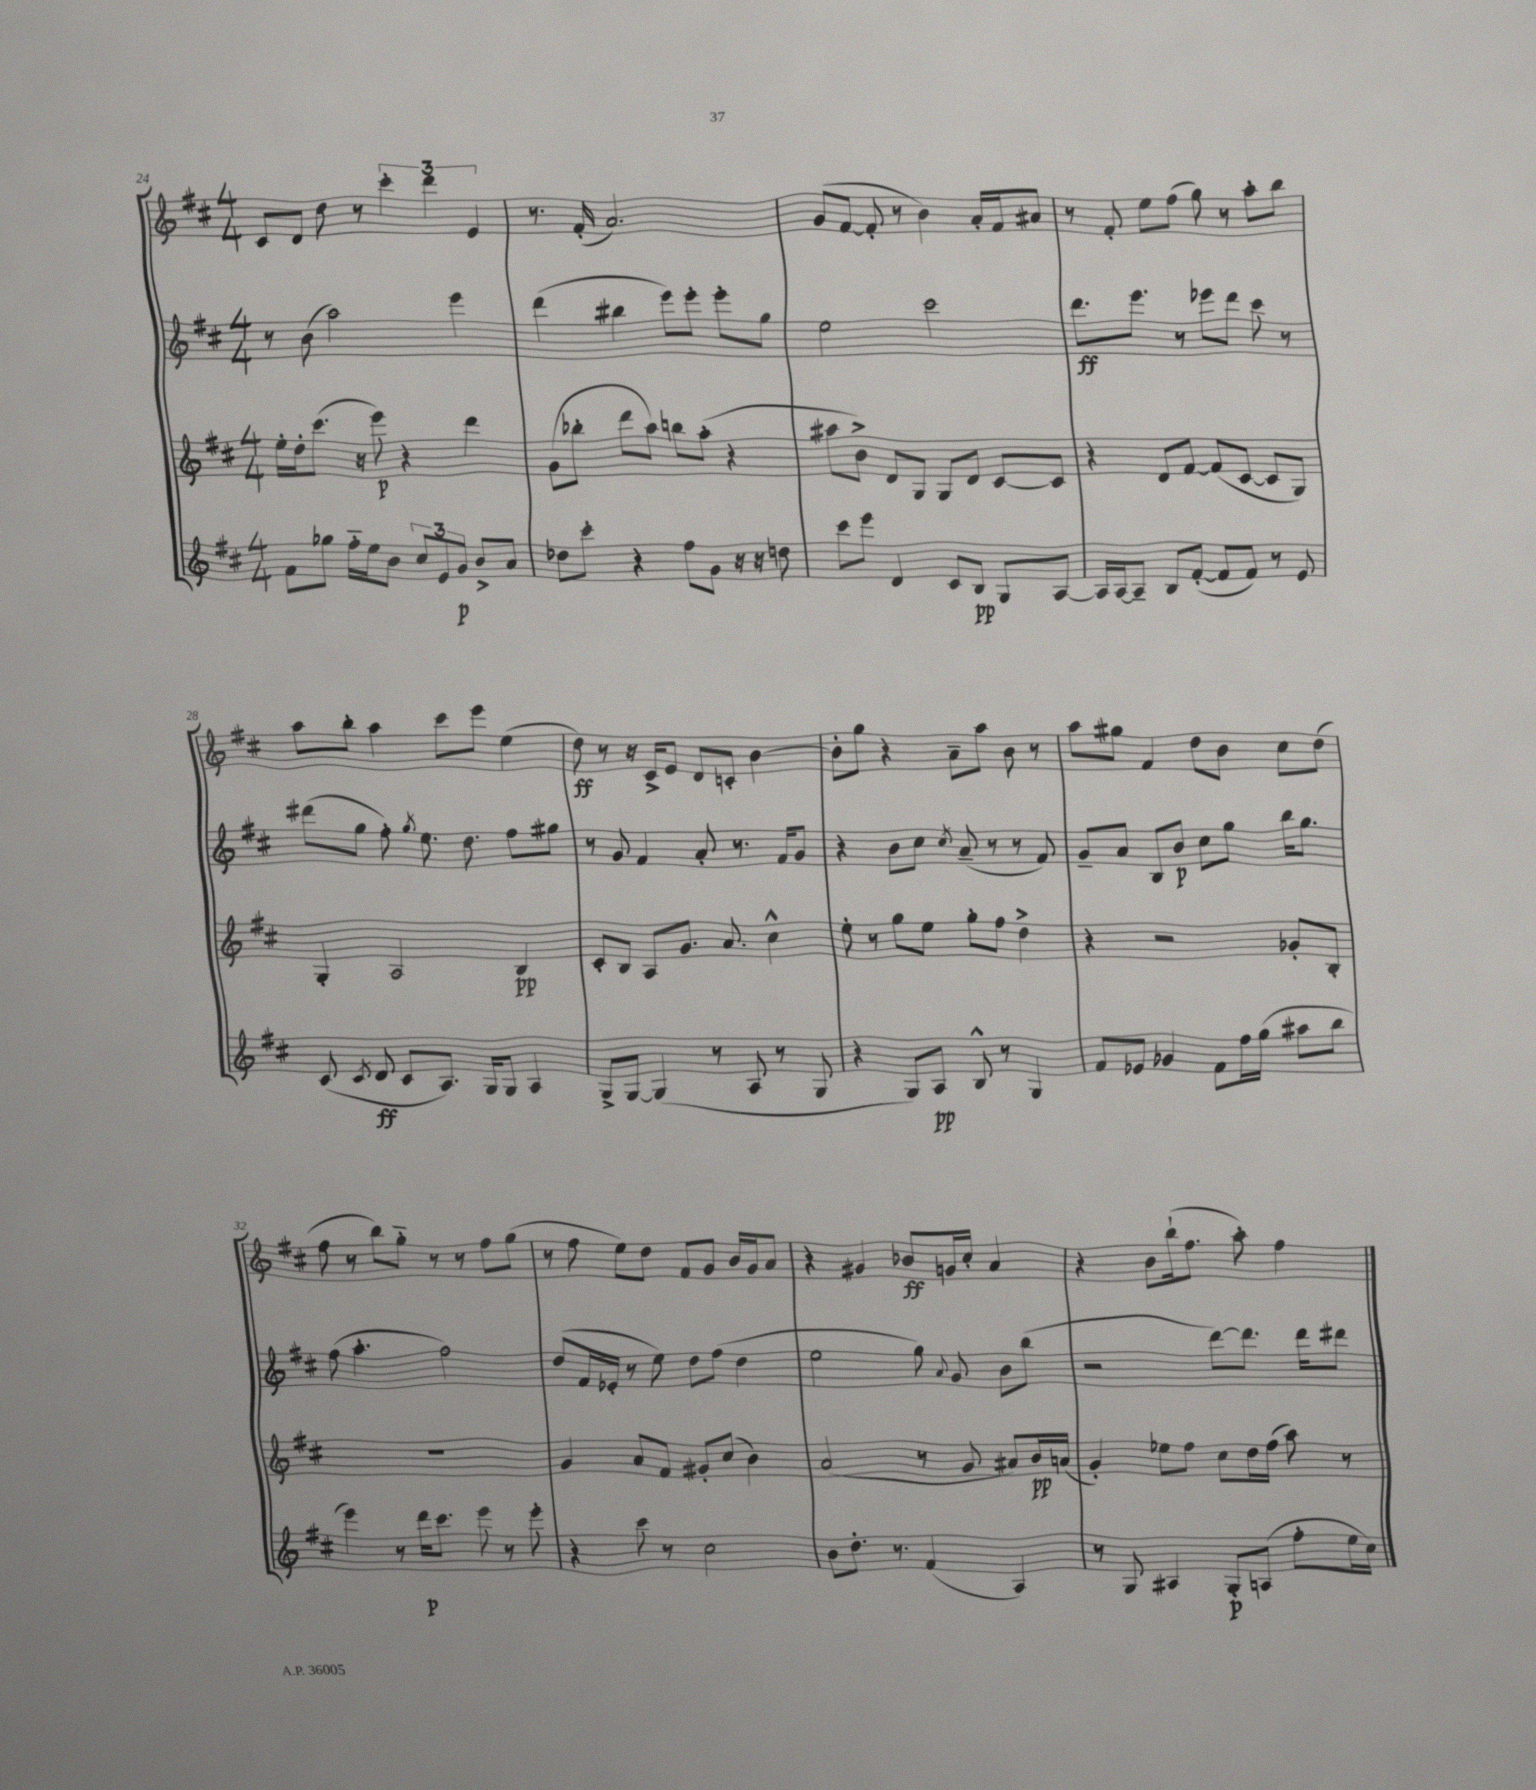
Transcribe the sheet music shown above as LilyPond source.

<<
\new StaffGroup <<
\new Staff = "s0" {
    \clef treble \key d \major \numericTimeSignature \time 4/4
    \autoBeamOff cis'8[ d'8] d''8 r8 \tuplet 3/2 { cis'''4-. d'''4 e'4 } |
    r8. fis'16-.( a'2.) |
    g'8[( fis'8]~ fis'8-. r8 b'4) a'16[-. fis'16 ais'8] |
    r8 fis'8-. e''8[ fis''8]( g''8) r8 a''8[-. b''8] |
    a''8[ b''8]-. a''4 cis'''8[ e'''8] e''4( |
    d''8\ff) r8 r16 cis'16[-> e'8] d'8[ c'8]-. b'4~ |
    b'8[-. g''8] r4 a'8[-- a''8] b'8 r8 |
    a''8[ gis''8] fis'4 d''8[ b'8] cis''8[ d''8]( |
    fis''8 r8 b''8[) g''8]-_ r8 r8 fis''8[ g''8]( |
    r8 fis''8 e''8[) d''8] fis'8[ g'8] b'16[ g'16 a'8] |
    r4 gis'4 bes'8[\ff g'16 cis''16]-. a'4 |
    r4 b'8[ b''16-!( fis''8.] a''8-.) fis''4 \bar "|." |
}
\new Staff = "s1" {
    \clef treble \key d \major \numericTimeSignature \time 4/4
    \autoBeamOff r8 b'8( a''2) e'''4 |
    d'''4( bis''4 e'''8[) e'''8]-. e'''8[-. g''8] |
    e''2 cis'''2 |
    d'''8.[\ff e'''8.] r8 ees'''8[ d'''8] cis'''8 r8 |
    dis'''8[( g''8] fis''8-.) \acciaccatura { g''8 } e''8. d''8. fis''8[ gis''8] |
    r8 g'8 fis'4 a'8-. r8. fis'16[ g'8] |
    r4 b'8[ cis''8] \acciaccatura { cis''8 } a'8--( r8 r8 fis'8) |
    g'8[-- a'8] b8[ b'8]\p cis''8[ g''8] b''16[ g''8.] |
    fis''8( a''4.-. fis''2) |
    d''8[( fis'16 ees'16]-. r8 e''8) d''8[ fis''8]( d''4 |
    e''2 g''8) \appoggiatura { a'8 } g'8 b'8[ b''8]( |
    r2 d'''8[~) d'''8.] d'''16[ dis'''8] \bar "|." |
}
\new Staff = "s2" {
    \clef treble \key d \major \numericTimeSignature \time 4/4
    \autoBeamOff e''16[-. d''16-. cis'''8.]( r16 e'''8\p) r4 d'''4 |
    g'8[( bes''8]-. d'''8[ a''8]) b''8[ a''8]-.( r4 |
    ais''8[ b'8]->) d'8[ g8] g8[ d'8] cis'8[~ cis'8] |
    r4 d'8[ fis'8]~ fis'8[( cis'8]~ cis'8[ g8]) |
    g4-. a2 b4\pp |
    cis'8[-. b8] a8[ g'8.] a'8. cis''4-^ |
    e''8-. r8 g''8[ e''8] g''8[-. fis''8] d''4-> |
    r4 r2 ges'8[-. b8]-. |
    r1 |
    g'4 a'8[ fis'8] gis'8[-. cis''8]( b'4) |
    a'2( r8 g'8 ais'8[) b'16\pp a'16]( |
    g'4-.) ees''8[ fis''8] cis''8[ d''16 fis''16]( a''8) r8 \bar "|." |
}
\new Staff = "s3" {
    \clef treble \key d \major \numericTimeSignature \time 4/4
    \autoBeamOff fis'8[ ges''8] fis''16[-_ e''16 b'8] \tuplet 3/2 { cis''8[ e'8 g'8]\p } b'8[-> a'8] |
    des''8[ cis'''8]-. r4 fis''8[ g'8] r16 r16 d''8 |
    cis'''8[ e'''8] d'4 cis'8[ b8]\pp g8[ a8]~ |
    a16[ a16~ a8]-- b8[ fis'8]~-.( fis'8[ fis'8]) r8 e'8 |
    cis'8( \acciaccatura { cis'8 } d'8\ff cis'8[ a8.]) g16[ g8] a4 |
    g8[-> g8]~ g4( r8 a8 r8 g8 |
    r4 g8[) a8]\pp b8-^ r8 g4 |
    fis'8[ ees'8] ges'4 fis'8[ fis''16 g''16]( ais''8[ b''8] |
    e'''4) r8 d'''16[\p cis'''8.] e'''8 r8 e'''8-. |
    r4 cis'''8 r8 cis''2 |
    b'8[ d''8.]-. r8. fis'4( a4) |
    r8 g8 ais4 g8[-.\p a8]( fis''8[-. e''16 cis''16]) \bar "|." |
}
>>
>>
\layout { \context { \Score currentBarNumber = #24 } }
